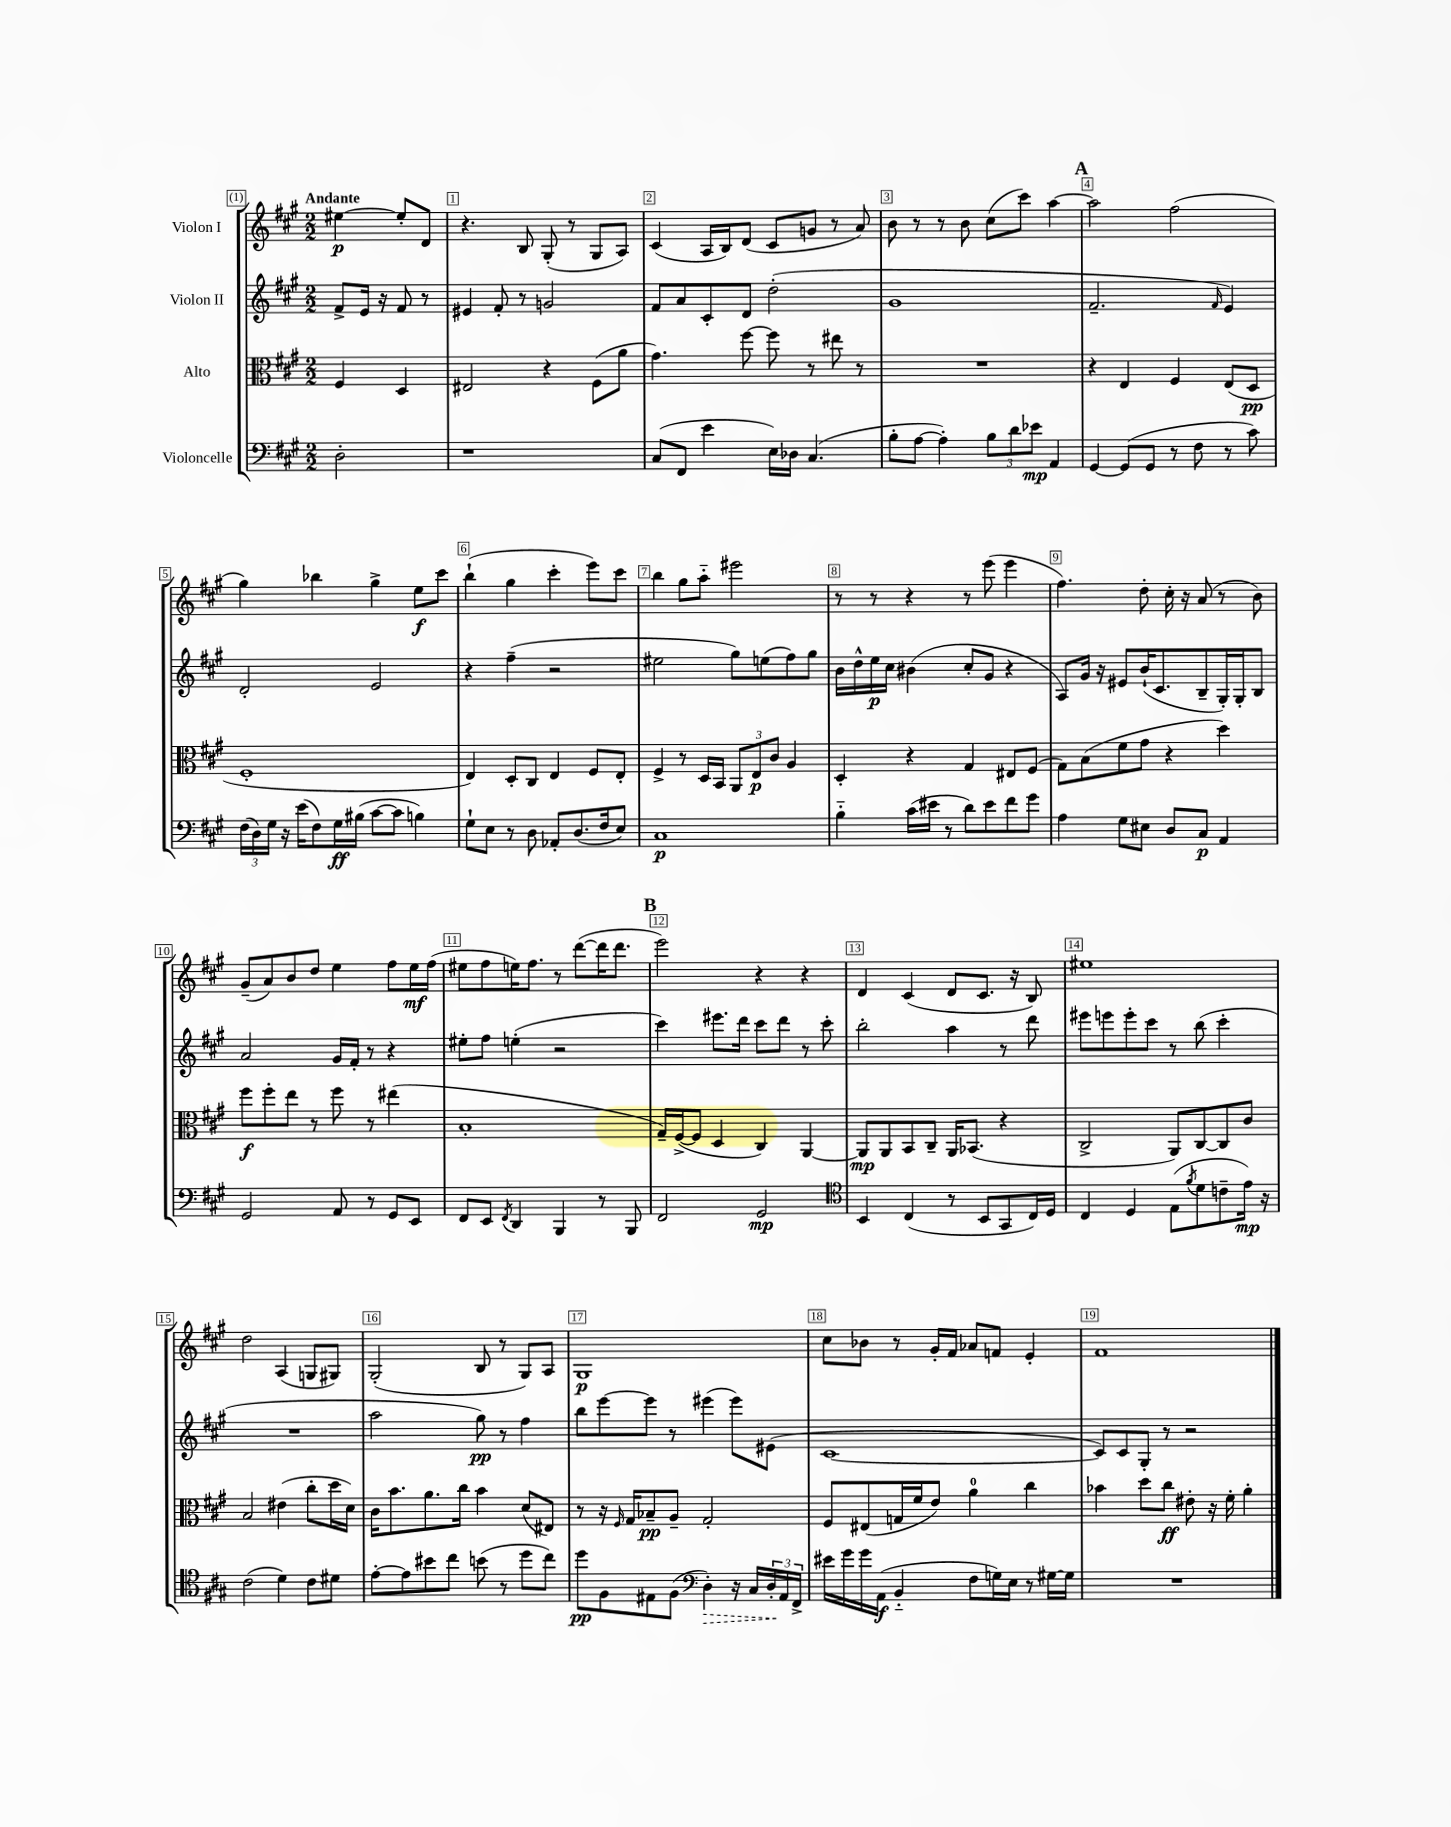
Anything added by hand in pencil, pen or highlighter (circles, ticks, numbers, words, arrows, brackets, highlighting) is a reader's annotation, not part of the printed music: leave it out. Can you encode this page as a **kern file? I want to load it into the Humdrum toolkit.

**kern	**dynam	**kern	**dynam	**kern	**dynam	**kern	**dynam
*part4	*part4	*part3	*part3	*part2	*part2	*part1	*part1
*staff4	*staff4	*staff3	*staff3	*staff2	*staff2	*staff1	*staff1
*I"Violoncelle	*	*I"Alto	*	*I"Violon II	*	*I"Violon I	*
*clefF4	*	*clefC3	*	*clefG2	*	*clefG2	*
*k[f#c#g#]	*	*k[f#c#g#]	*	*k[f#c#g#]	*	*k[f#c#g#]	*
*M2/2	*	*M2/2	*	*M2/2	*	*M2/2	*
=	=	=	=	=	=	=	=
!	!	!	!	!	!	!LO:TX:a:B:t=Andante	!
2D'\	.	4F#/	.	8f#^/L	.	[4ee#X\	p
.	.	.	.	16e/Jk	.	.	.
.	.	.	.	16r	.	.	.
.	.	4D/	.	8f#/	.	8ee#'/L]	.
.	.	.	.	8r	.	8d/J	.
=1	=1	=1	=1	=1	=1	=1	=1
1r	.	2E#X/	.	4e#X/	.	4.r	.
.	.	.	.	8f#'/	.	.	.
.	.	.	.	8r	.	8B/	.
.	.	4r	.	2gn/	.	(8G#'/	.
.	.	.	.	.	.	8r	.
.	.	(8F#\L	.	.	.	8G#/L	.
.	.	8a\J	.	.	.	8A/J)	.
=2	=2	=2	=2	=2	=2	=2	=2
(8C#/L	.	4.g#\)	.	8f#/L	.	(4c#/	.
8FF#/J	.	.	.	8a/	.	.	.
4e\	.	.	.	8c#'/	.	16A/LL	.
.	.	.	.	.	.	16B/J)	.
.	.	[8ff#\	.	8d/J	.	(8d/J	.
16E\LL)	.	8ff#\]	.	(2dd'\	.	8c#/L	.
16D-X\JJ	.	.	.	.	.	.	.
(4.C#/	.	8r	.	.	.	8gn/J	.
.	.	8ee#X\	.	.	.	8r	.
.	.	8r	.	.	.	8a/)	.
=3	=3	=3	=3	=3	=3	=3	=3
8B'\L	.	1r	.	1g#	.	8b\	.
[8A\J	.	.	.	.	.	8r	.
4A'\])	.	.	.	.	.	8r	.
.	.	.	.	.	.	8b\	.
12B\L	.	.	.	.	.	(8cc#\L	.
12d\	.	.	.	.	.	.	.
.	.	.	.	.	.	8ccc#\J)	.
12e-X\J	mp	.	.	.	.	.	.
4AA/	.	.	.	.	.	[4aa\	.
!!LO:REH:place=s1:t=A
=4	=4	=4	=4	=4	=4	=4	=4
[4GG#/	.	4r	.	2.f#~/	.	2aa\]	.
(8GG#/L]	.	4E/	.	.	.	.	.
8GG#/J	.	.	.	.	.	.	.
8r	.	4F#/	.	.	.	(2ff#\	.
8F#\	.	.	.	.	.	.	.
.	.	.	.	16qqf#/	.	.	.
8r	.	(8E/L	.	4e/)	.	.	.
8c#\)	.	8D/J	pp	.	.	.	.
!!LO:LB:g=z
=5	=5	=5	=5	=5	=5	=5	=5
(24F#\LL	.	1F#'	.	2d'/	.	4gg#\)	.
24D\)	.	.	.	.	.	.	.
24G#\JJ	.	.	.	.	.	.	.
16r	.	.	.	.	.	.	.
(16e\KL	.	.	.	.	.	.	.
8F#\)	.	.	.	.	.	4bb-X\	.
16G#\L	ff	.	.	.	.	.	.
(16B#X\JJ	.	.	.	.	.	.	.
[8c#\L	.	.	.	2e/	.	4gg#^\	.
8c#\J]	.	.	.	.	.	.	.
4Bn\)	.	.	.	.	.	8ee\L	f
.	.	.	.	.	.	8ccc#\J	.
=6	=6	=6	=6	=6	=6	=6	=6
8G#`\L	.	4E/)	.	4r	.	(4bb`\	.
8E\J	.	.	.	.	.	.	.
8r	.	8D'/L	.	(4ff#~\	.	4gg#\	.
8D\	.	8C#/J	.	.	.	.	.
8AA-X'/L	.	4E/	.	2r	.	4ccc#'\	.
(8.D/	.	.	.	.	.	.	.
.	.	8F#/L	.	.	.	8eee\L)	.
16F#/k	.	.	.	.	.	.	.
8E/J)	.	8E'/J	.	.	.	8ccc#\J	.
=7	=7	=7	=7	=7	=7	=7	=7
1C#	p	4F#^/	.	2ee#X\	.	4bb\	.
.	.	8r	.	.	.	8gg#\L	.
.	.	16D/LL	.	.	.	8aa\J	.
.	.	16BB/JJ	.	.	.	.	.
.	.	12AA/L	.	8gg#\L)	.	2eee#X\	.
.	.	12E/	p	.	.	.	.
.	.	.	.	(8een\	.	.	.
.	.	12c#/J	.	.	.	.	.
.	.	4A/	.	8ff#\)	.	.	.
.	.	.	.	8gg#\J	.	.	.
=8	=8	=8	=8	=8	=8	=8	=8
4B\	.	4D'/	.	16b\LL	.	8r	.
.	.	.	.	16dd^^\	.	.	.
.	.	.	.	16ee\	p	8r	.
.	.	.	.	16cc#\JJ	.	.	.
(16c#\LL	.	4r	.	(4b#X\	.	4r	.
16e#X\JJ	.	.	.	.	.	.	.
8r	.	.	.	.	.	.	.
8d\L)	.	4G#/	.	8cc#'/L	.	8r	.
8e#\	.	.	.	8g#/J	.	(8eee\	.
8f#\	.	8E#X/L	.	4r	.	4eee\	.
8g#\J	.	(8F#/J	.	.	.	.	.
=9	=9	=9	=9	=9	=9	=9	=9
4A\	.	8G#\L)	.	8A/L)	.	4.ff#\)	.
.	.	(8B\	.	16g#/Jk	.	.	.
.	.	.	.	16r	.	.	.
8G#\L	.	8f#\	.	8e#X/L	.	.	.
8E#X\J	.	8g#\J	.	(16b`/K	.	8dd'\	.
.	.	.	.	8.c#/	.	.	.
8D/L	.	4r	.	.	.	16cc#'\	.
.	.	.	.	.	.	16r	.
8C#/J	p	.	.	8B~/	.	(8a/	.
4AA/	.	4dd\)	.	16G#'/L)	.	8r	.
.	.	.	.	16G#'/J	.	.	.
.	.	.	.	8B/J	.	8b\)	.
!!LO:LB:g=z
=10	=10	=10	=10	=10	=10	=10	=10
2GG#/	.	8ff#\L	f	2a/	.	(8g#~/L	.
.	.	8ff#'\	.	.	.	8a/)	.
.	.	8ee\J	.	.	.	8b/	.
.	.	8r	.	.	.	8dd/J	.
8AA/	.	8ff#\	.	16g#/LL	.	4ee\	.
.	.	.	.	16f#'/JJ	.	.	.
8r	.	8r	.	8r	.	.	.
8GG#/L	.	(4ee#X\	.	4r	.	8ff#\L	.
8EE/J	.	.	.	.	.	16ee\L	mf
.	.	.	.	.	.	(16ff#\JJ	.
=11	=11	=11	=11	=11	=11	=11	=11
8FF#/L	.	1B'	.	8ee#X'\L	.	8ee#X\L	.
8EE/J	.	.	.	8ff#\J	.	8ff#\	.
8qFF#/	.	.	.	.	.	.	.
4DD/	.	.	.	(4een'\	.	16een\K)	.
.	.	.	.	.	.	8.ff#\J	.
4BBB/	.	.	.	2r	.	8r	.
.	.	.	.	.	.	([8ddd\L	.
8r	.	.	.	.	.	16ddd\K]	.
.	.	.	.	.	.	8.ddd\J	.
8BBB/	.	.	.	.	.	.	.
!!LO:REH:place=s1:t=B
=12	=12	=12	=12	=12	=12	=12	=12
2FF#/	.	16G#~/LL)	.	4ccc#\)	.	2eee\)	.
.	.	([16F#^/J	.	.	.	.	.
.	.	8F#/J]	.	.	.	.	.
.	.	4D/	.	8.eee#X\L	.	.	.
.	.	.	.	16ddd\Jk	.	.	.
2GG#/	mp	4C#/)	.	8ccc#\L	.	4r	.
.	.	.	.	8ddd\J	.	.	.
.	.	[4AA/	.	8r	.	4r	.
.	.	.	.	8ccc#'\	.	.	.
=13	=13	=13	=13	=13	=13	=13	=13
*clefC4	*	*	*	*	*	*	*
4BB/	.	8AA/L]	mp	2bb'\	.	4d/	.
.	.	8AA/	.	.	.	.	.
(4C#/	.	8BB/	.	.	.	(4c#/	.
.	.	8C#~/J	.	.	.	.	.
8r	.	16AA/KL	.	4aa\	.	8d/L	.
.	.	(8.BB-X/J	.	.	.	.	.
8BB/L	.	.	.	.	.	8.c#/J	.
8GG#/	.	4r	.	8r	.	.	.
.	.	.	.	.	.	16r	.
16C#/L)	.	.	.	8ddd\	.	8B/)	.
16D/JJ	.	.	.	.	.	.	.
=14	=14	=14	=14	=14	=14	=14	=14
4C#/	.	2C#^/	.	8eee#X\L	.	1ee#X	.
.	.	.	.	8eeen\	.	.	.
4D/	.	.	.	8eee'\	.	.	.
.	.	.	.	8ccc#\J	.	.	.
(8E\L	.	8AA/L)	.	8r	.	.	.
8qf#/	.	.	.	.	.	.	.
8d\	.	[8C#/	.	(8bb\	.	.	.
8cn~\	.	8C#/]	.	4ccc#'\	.	.	.
16e\Jk)	mp	8c#/J	.	.	.	.	.
16r	.	.	.	.	.	.	.
!!LO:LB:g=z
=15	=15	=15	=15	=15	=15	=15	=15
(2c#\	.	2B/	.	1r	.	2dd\	.
4d\)	.	(4e#X\	.	.	.	(4A/	.
8c#\L	.	8cc#'\L	.	.	.	8Gn/L	.
8d#X\J	.	16dd\L	.	.	.	8G#X/J)	.
.	.	16d\JJ)	.	.	.	.	.
=16	=16	=16	=16	=16	=16	=16	=16
[8e'\L	.	16c#\KL	.	2aa\	.	(2G#'/	.
.	.	8.b\	.	.	.	.	.
8e\]	.	.	.	.	.	.	.
8b#X\	.	8.a\	.	.	.	.	.
8cc#\J	.	.	.	.	.	.	.
.	.	16cc#\Jk	.	.	.	.	.
(8bn\	.	4b\	.	8gg#\)	pp	8B/	.
8r	.	.	.	8r	.	8r	.
8dd\L	.	(8d/L	.	4ff#\	.	8G#/L)	.
8cc#\J)	.	8E#X/J)	.	.	.	8A/J	.
=17	=17	=17	=17	=17	=17	=17	=17
8dd\L	pp	8r	.	8bb\L	.	1G#	p
8F#\	.	16r	.	[8eee\	.	.	.
.	.	16qqF#/	.	.	.	.	.
.	.	16G#/KL	.	.	.	.	.
8E#X\	.	8B-X~/	pp	8eee\J]	.	.	.
(8F#\J	.	8A~/J	.	8r	.	.	.
*clefF4	*	*	*	*	*	*	*
!	!LO:HP:b	!	!	!	!	!	!
4D'\)	>	2G#'/	.	(4eee#X\	.	.	.
16r	.	.	.	8eee#\L)	.	.	.
16C#/LL	.	.	.	.	.	.	.
24D'/	.	.	.	(8e#X\J	.	.	.
24AA/	]	.	.	.	.	.	.
24FF#^/JJ	.	.	.	.	.	.	.
=18	=18	=18	=18	=18	=18	=18	=18
16e#X\LL	.	8F#/L	.	[1c#	.	8cc#\L	.
16g#\	.	.	.	.	.	.	.
16g#\	.	(8E#X/	.	.	.	8b-X\J	.
(16AA\JJ	f	.	.	.	.	.	.
4BB/	.	16Gn/L	.	.	.	8r	.
.	.	16f#/J	.	.	.	.	.
.	.	8e/J)	.	.	.	16g#'/LL	.
.	.	.	.	.	.	16f#/JJ	.
8F#\L	.	4a\	.	.	.	8a-X/L	.
16Gn\L)	.	.	.	.	.	8fn/J	.
16E\JJ	.	.	.	.	.	.	.
8r	.	4cc#\	.	.	.	4e'/	.
[16G#X\LL	.	.	.	.	.	.	.
16G#\JJ]	.	.	.	.	.	.	.
=19	=19	=19	=19	=19	=19	=19	=19
1r	.	4b-X\	.	8c#/L])	.	1f#	.
.	.	.	.	8c#/	.	.	.
.	.	8dd\L	.	8G#'/J	.	.	.
.	.	8cc#\J	ff	8r	.	.	.
.	.	8e#X'\	.	2r	.	.	.
.	.	16r	.	.	.	.	.
.	.	16f#'\	.	.	.	.	.
.	.	4a'\	.	.	.	.	.
==	==	==	==	==	==	==	==
*-	*-	*-	*-	*-	*-	*-	*-
